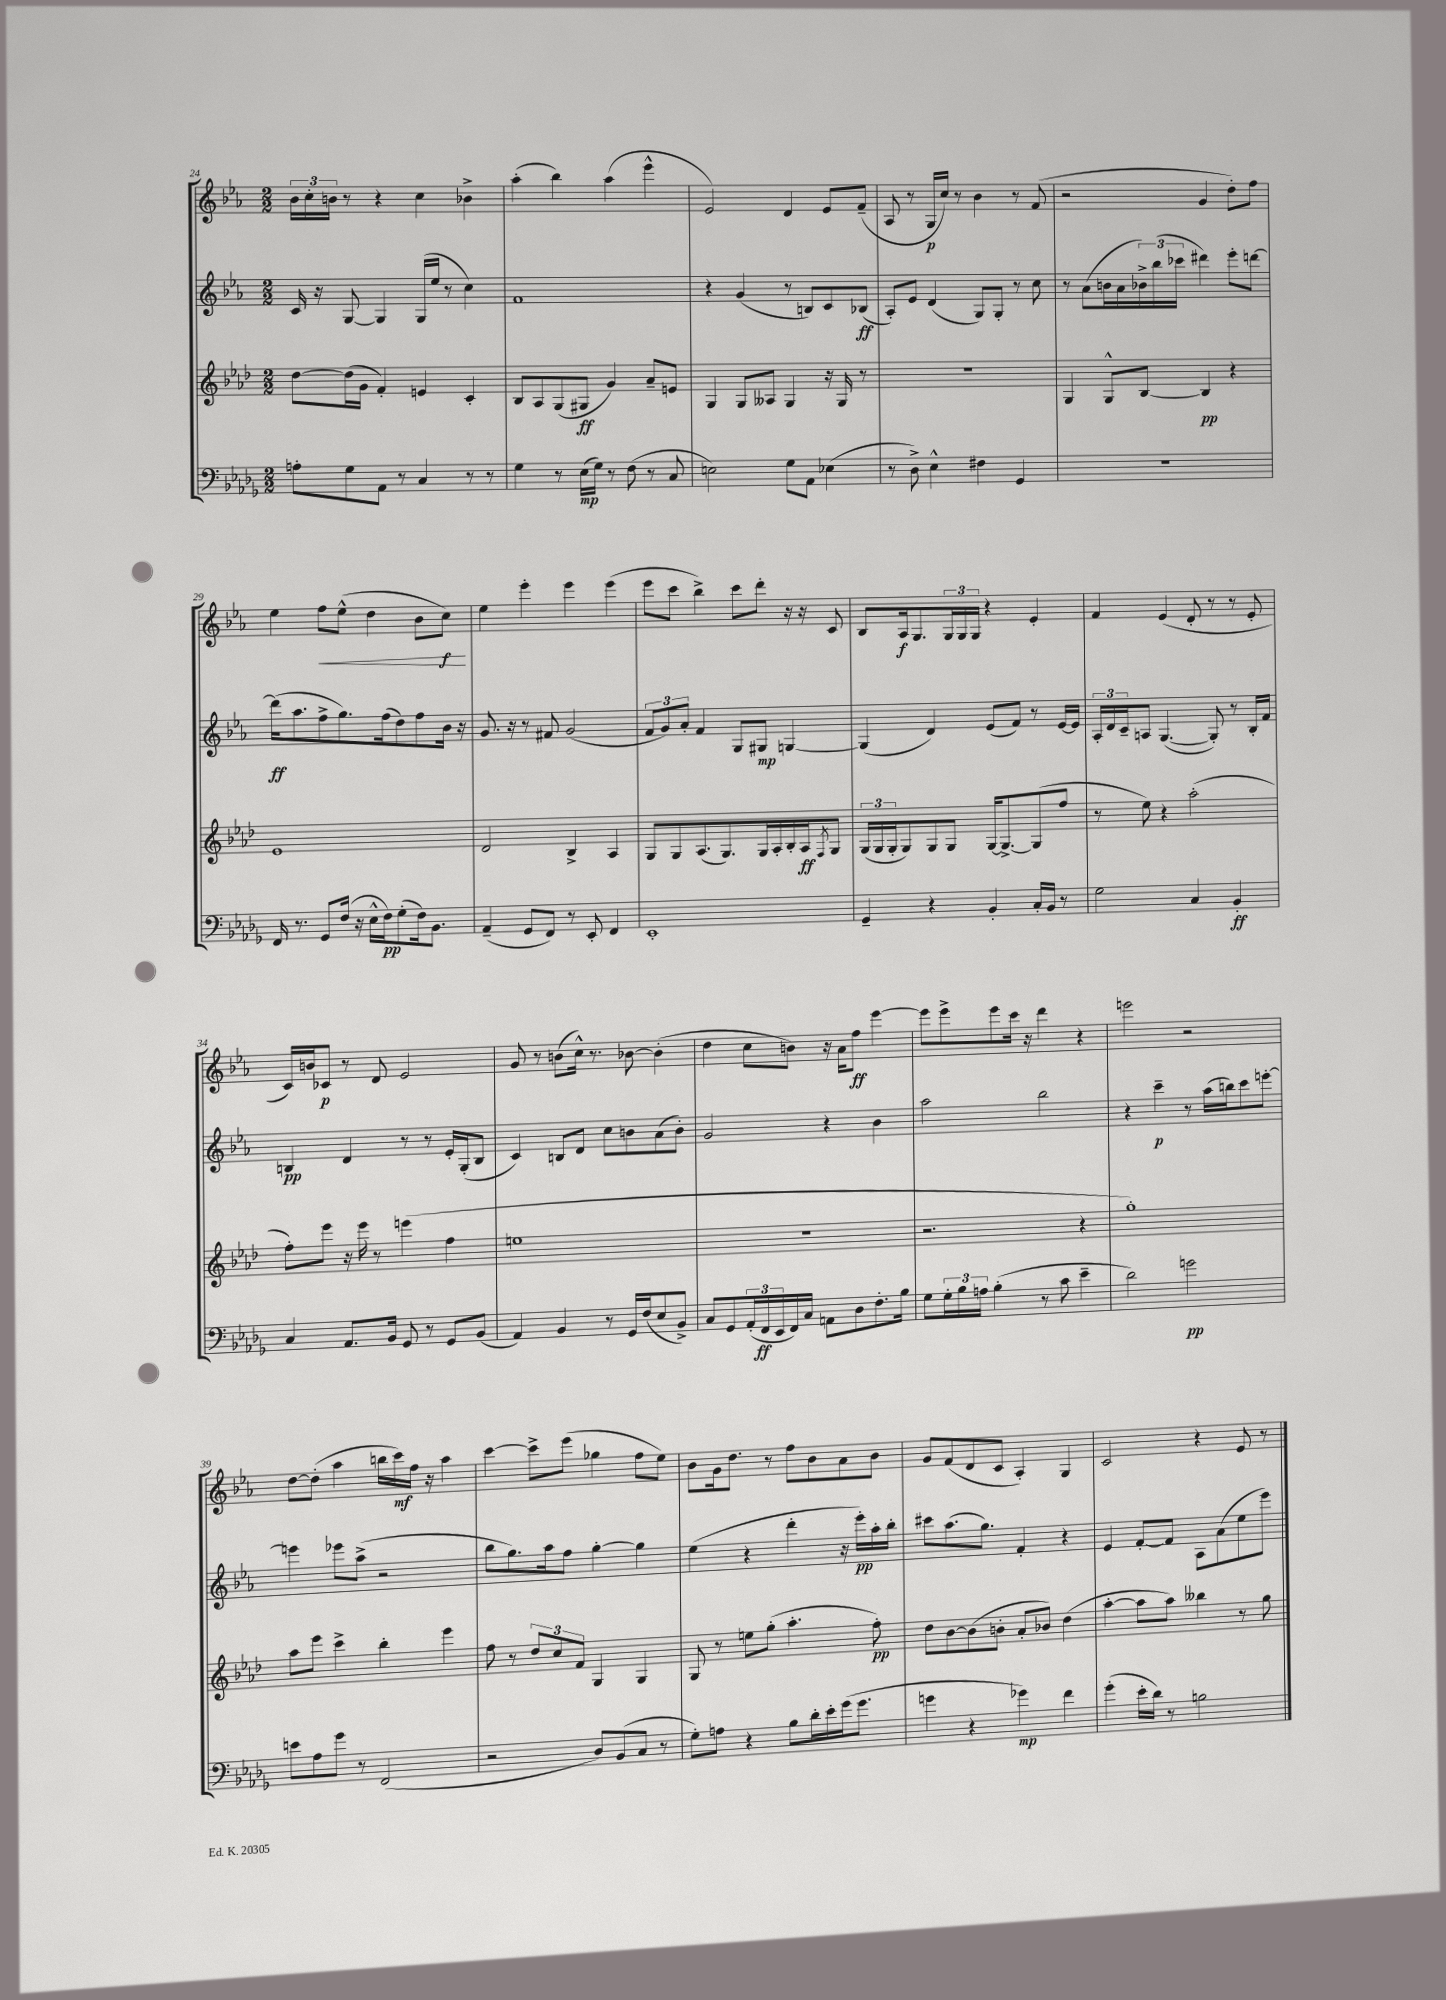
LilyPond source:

<<
\new StaffGroup <<
\new Staff = "s0" {
    \clef treble \key ees \major \numericTimeSignature \time 2/2
    \tuplet 3/2 { bes'16 c''16-. b'16 } r8 r4 c''4 bes'4-> |
    aes''4-.( bes''4) aes''4( ees'''4-^ |
    ees'2) d'4 ees'8 f'8--( |
    aes8 r8 g16\p c''16) r8 bes'4 r8 f'8( |
    r2 g'4 d''8-.) f''8 |
    ees''4 f''8\< ees''8-^( d''4 bes'8 c''8\f\!) |
    ees''4 ees'''4-. ees'''4 ees'''4( |
    ees'''8 c'''8 bes''4->) c'''8 d'''8-. r16 r16 c'8 |
    bes8 aes16\f g8. \tuplet 3/2 { g16 g16 g16 } r4 ees'4-. |
    f'4 ees'4( d'8-. r8 r8 ees'8-. |
    c'16) b'16 ces'8\p r8 d'8 ees'2 |
    g'8 r8 b'8( c''16-^) r8. bes'8~ bes'4-.( |
    d''4 c''8 b'8) r16 aes'16 f''8\ff ees'''4~ |
    ees'''8 ees'''8-> ees'''8 c'''16 r16 d'''4 r4 |
    e'''2 r2 |
    d''8~ d''8-.( aes''4 b''16 c'''16\mf) f''16 r16 aes''4 |
    c'''4~ c'''8-> ees'''8( ges''4 f''8 ees''8) |
    bes'8 g'16 d''8. r8 f''8 bes'8 aes'8 bes'8 |
    g'8 f'8( d'8 c'8 aes4-.) g4 |
    c'2 r4 ees'8 r8 \bar "|." |
}
\new Staff = "s1" {
    \clef treble \key ees \major \numericTimeSignature \time 2/2
    c'16 r16 g8~ g4 g16( ees''16 r8 c''4) |
    f'1 |
    r4 g'4( r8 b8) c'8 bes8\ff( |
    aes8-.) ees'8 d'4( g8) g8-. r8 c''8 |
    r8 aes'8( b'16 aes'16 \tuplet 3/2 { bes'16->) bes''16( ces'''16 } dis'''4) ees'''8-. d'''8~ |
    d'''16\ff( aes''8. f''8-> g''8.) f''16( d''8) f''8 bes'16 r16 |
    g'8. r16 r8 fis'8 g'2( |
    \tuplet 3/2 { f'8 g'8) aes'8-. } f'4 g8 gis8\mp g4~ |
    g4( d'4) ees'8( f'8) r8 ees'16~ ees'16 |
    \tuplet 3/2 { aes16-. d'16 c'16-- } a8 g4.~( g8-.) r8 bes16-. f'16 |
    b4\pp d'4 r8 r8 ees'16-. g16-.( b8 |
    c'4) b8 d'8 c''8 b'8 aes'8( b'8-.) |
    g'2 r4 bes'4 |
    aes''2 bes''2 |
    r4 c'''4--\p r8 aes''16( b''16) c'''8 e'''8~-. |
    e'''4 ees'''8 aes''8->( r2 |
    bes''8 g''8.) aes''16 f''8 g''4~-. g''4 |
    ees''4( r4 d'''4-. r16 ees'''16-.\pp) aes''16-. bes''16-. |
    cis'''8 aes''8.( g''8.) f'4-. r4 |
    ees'4 f'8~-. f'8 aes8 aes'8( ees''8 ees'''8) \bar "|." |
}
\new Staff = "s2" {
    \clef treble \key aes \major \numericTimeSignature \time 2/2
    des''8~ des''16( g'16 f'4-.) e'4 c'4-. |
    bes8 aes8 g8( gis8\ff g'4) aes'8-- e'8 |
    g4 g8 aeses8 g4 r16 g16 r8 |
    R1 |
    g4 g8-^ bes8~ bes4\pp r4 |
    ees'1 |
    des'2 bes4-> aes4 |
    g8 g8 aes8.( g8.) g16 aes16-. bes16-. aes16\ff \acciaccatura { f8 } g8 |
    \tuplet 3/2 { g16( g16 g16-. } g8) g8 g8 g16~ g8.~-> g8( f''8 |
    r8 ees''8) r4 aes''2-.( |
    f''8-.) ees'''8 r16 ees'''16 r8 e'''4( f''4 |
    e''1 |
    R1 |
    r2. r4 |
    g''1-.) |
    aes''8 ees'''8 c'''4-> bes''4-. ees'''4 |
    f''8 r8 \tuplet 3/2 { des''8 c''8 f'8 } g4 g4 |
    g8 r8 e''8 g''8-.( aes''4.-. f''8-.\pp) |
    des''8 bes'8~ bes'8( b'8-. aes'8-. bes'8) des''4( |
    aes''4~-. aes''8 aes''8) beses''4 r8 g''8 \bar "|." |
}
\new Staff = "s3" {
    \clef bass \key des \major \numericTimeSignature \time 2/2
    a8-. ges8 aes,8 r8 c4 r8 r8 |
    ges4 r8 ees16\mp( ges16) r8 f8( r8 c8 |
    e2) ges8 aes,8 ees4( |
    r8 des8->) ees4-^ fis4 ges,4 |
    r1 |
    f,16 r8. ges,8 f16( r16 ees16-^ f16\pp) ges8-.( f16) bes,8. |
    aes,4--( ges,8 f,8) r8 ees,8-. f,4 |
    ees,1-. |
    ges,4-- r4 bes,4-. c16-. bes,16 r8 |
    ges2 c4 bes,4-.\ff |
    c4 aes,8. bes,16 ges,8 r8 ges,8 bes,8( |
    aes,4) bes,4 r8 ges,16 f16( ees8 bes,8->) |
    c8 ges,8 \tuplet 3/2 { aes,16-.( f,16\ff ees,16 } f,16) c16 a,8 des8 f8.-. bes16 |
    ges8 \tuplet 3/2 { ges16-. bes16 a16 } bes4-.( r8 c'8 ees'4-- |
    des'2) g'2\pp |
    e'8 aes8 ges'8 r8 f,2( |
    r2 des8) bes,8( c8 r8 |
    ges8-.) a8 r4 bes8 des'16-. ees'16-. ges'16( ges'8. |
    g'4 r4 ges'4\mp) f'4 |
    ges'4-.( ees'16-. des'16) r8 b2 \bar "|." |
}
>>
>>
\layout { \context { \Score currentBarNumber = #24 } }
